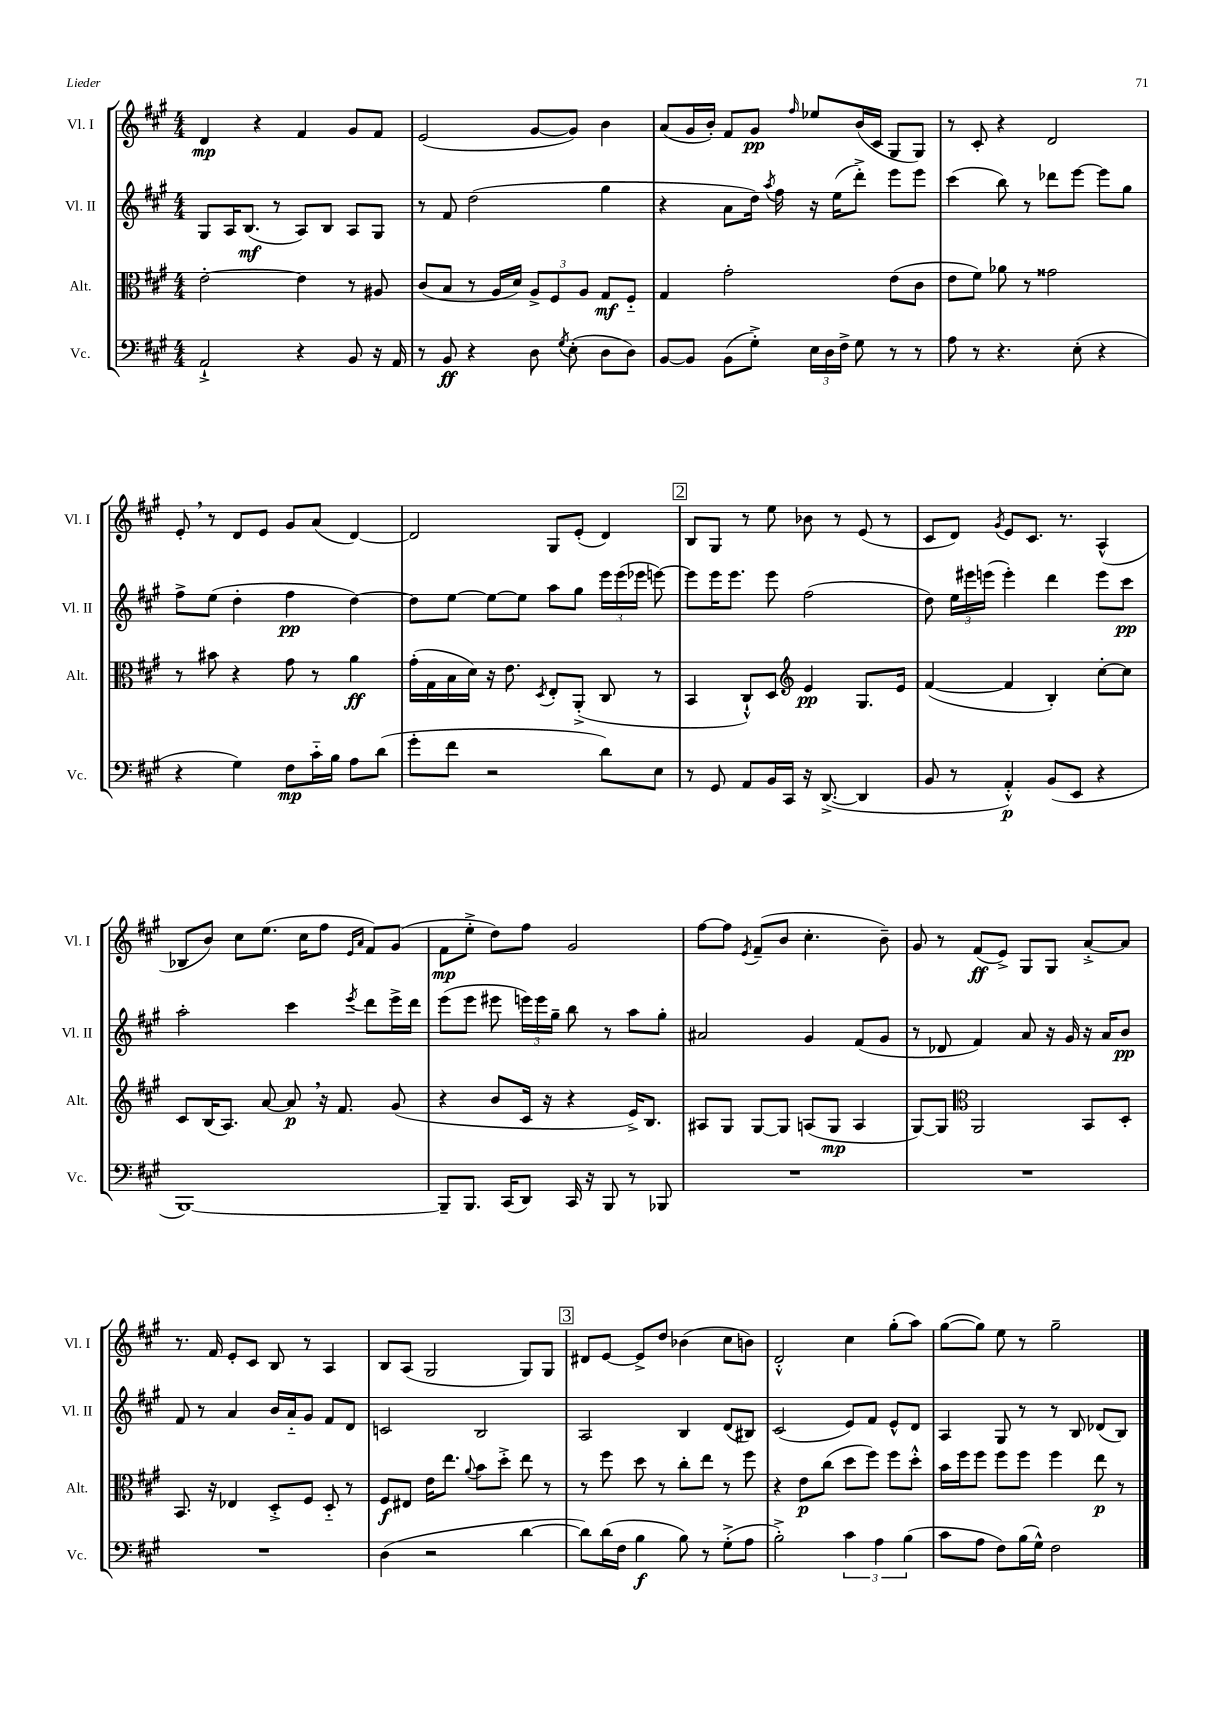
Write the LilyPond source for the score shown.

<<
\new StaffGroup <<
\new Staff = "s0" \with { instrumentName = "Vl. I" shortInstrumentName = "Vl. I" } {
    \clef treble \key a \major \numericTimeSignature \time 4/4
    \autoBeamOff d'4\mp r4 fis'4 gis'8[ fis'8] |
    e'2( gis'8[~ gis'8]) b'4 |
    a'8[( gis'16 b'16]-.) fis'8[ gis'8]\pp \grace { fis''16 } ees''8[ b'16( cis'16] gis8[ gis8]) |
    r8 cis'8-. r4 d'2 |
    e'8-. \breathe r8 d'8[ e'8] gis'8[ a'8]( d'4~) |
    d'2 gis8[ e'8]-.( d'4) |
    \mark \markup { \box "2" } b8[ gis8] r8 e''8 bes'8 r8 e'8( r8 |
    cis'8[ d'8]) \acciaccatura { gis'8 } e'8[ cis'8.] r8. a4-^( |
    bes8[ b'8]) cis''8[ e''8.]( cis''16[ fis''8] \grace { e'16[ a'16] } fis'8[) gis'8]( |
    fis'8[\mp e''8]-.-> d''8[) fis''8] gis'2 |
    fis''8[~ fis''8] \acciaccatura { e'8 } fis'8[--( b'8] cis''4.-. b'8--) |
    gis'8 r8 fis'8[\ff( e'8]->) gis8[ gis8] a'8[~-.-> a'8] |
    r8. fis'16 e'8[-. cis'8] b8 r8 a4 |
    b8[ a8]( gis2 gis8[) gis8] |
    \mark \markup { \box "3" } dis'8[ e'8]~ e'8[-> d''8] bes'4( cis''8[ b'8]) |
    d'2-.-^ cis''4 gis''8[-.( a''8]) |
    gis''8[~( gis''8]) e''8 r8 gis''2-- \bar "|." |
}
\new Staff = "s1" \with { instrumentName = "Vl. II" shortInstrumentName = "Vl. II" } {
    \clef treble \key a \major \numericTimeSignature \time 4/4
    \autoBeamOff gis8[ a16 b8.]\mf( r8 a8[) b8] a8[ gis8] |
    r8 fis'8 d''2( gis''4 |
    r4 a'8[ d''16]) \acciaccatura { a''8 } fis''16 r16 e''16[( d'''8]-.->) e'''8[ e'''8] |
    cis'''4( b''8) r8 des'''8[ e'''8]~ e'''8[ gis''8] |
    fis''8[-> e''8]( d''4-. fis''4\pp d''4~) |
    d''8[ e''8]~ e''8[~ e''8] a''8[ gis''8] \tuplet 3/2 { e'''16[ e'''16( ees'''16] } e'''8~) |
    \mark \markup { \box "2" } e'''8[ e'''16 e'''8.] e'''8 fis''2( |
    d''8) \tuplet 3/2 { e''16[ eis'''16 e'''16]( } e'''4-.) d'''4 e'''8[ cis'''8]\pp |
    a''2-. cis'''4 \acciaccatura { e'''8 } d'''8[ e'''16-> d'''16] |
    e'''8[( e'''8] eis'''8 \tuplet 3/2 { e'''16[) e'''16 gis''16]-- } b''8 r8 a''8[ gis''8]-. |
    ais'2 gis'4 fis'8[( gis'8] |
    r8 des'8 fis'4) a'8 r16 gis'16 r16 a'16[ b'8]\pp |
    fis'8 r8 a'4 b'16[ a'16-_ gis'8] fis'8[ d'8] |
    c'2 b2 |
    \mark \markup { \box "3" } a2 b4 d'8[( bis8]) |
    cis'2( e'8[) fis'8] e'8[-^ d'8] |
    a4 gis8 r8 r8 b8 des'8[( b8]) \bar "|." |
}
\new Staff = "s2" \with { instrumentName = "Alt." shortInstrumentName = "Alt." } {
    \clef alto \key a \major \numericTimeSignature \time 4/4
    \autoBeamOff e'2~-. e'4 r8 ais8 |
    cis'8[( b8] r8 a16[ d'16]) \tuplet 3/2 { a8[-> fis8 a8] } gis8[\mf fis8]-_ |
    gis4 gis'2-. e'8[( cis'8] |
    e'8[ fis'8]) aes'8 r8 gisis'2 |
    r8 bis'8 r4 gis'8 r8 a'4\ff |
    gis'16[-.( gis16 b16 d'16]) r16 e'8. \acciaccatura { d8 } e8[-. a,8]-.->( cis8 r8 |
    \mark \markup { \box "2" } b,4 cis8[-!-^) d8] \clef treble e'4\pp gis8.[ e'16] |
    fis'4~( fis'4 b4-.) cis''8[~-. cis''8] |
    cis'8[ b16( a8.]) a'8~ a'8\p \breathe r16 fis'8. gis'8( |
    r4 b'8[ cis'16] r16 r4 e'16[->) b8.] |
    ais8[ gis8] gis8[~ gis8] a8[( gis8]\mp a4 |
    gis8[~) gis8] \clef alto a,2 b,8[ d8]-. |
    b,8. r16 ees4 d8[-.-> fis8] d8-_ r8 |
    fis8[\f eis8] e'16[ e''8.] \appoggiatura { a'8 } b'8[ d''8]-.-> e''8 r8 |
    \mark \markup { \box "3" } r8 fis''8 d''8 r8 cis''8[-. e''8] r8 fis''8 |
    r4 e'8[\p cis''8]( d''8[ fis''8]) fis''8[ d''8]-.-^ |
    b'16[ fis''16 fis''8] fis''8[ fis''8] fis''4 e''8\p r8 \bar "|." |
}
\new Staff = "s3" \with { instrumentName = "Vc." shortInstrumentName = "Vc." } {
    \clef bass \key a \major \numericTimeSignature \time 4/4
    \autoBeamOff a,2-!-> r4 b,8 r16 a,16 |
    r8 b,8\ff r4 d8 \acciaccatura { gis8 } e8-.( d8[ d8]) |
    b,8[~ b,8] b,8[( gis8]-.->) \tuplet 3/2 { e16[ d16 fis16]-> } gis8 r8 r8 |
    a8 r8 r4. e8-.( r4 |
    r4 gis4) fis8[\mp cis'16-_ b16] a8[ d'8]( |
    gis'8[-. fis'8] r2 d'8[) e8] |
    \mark \markup { \box "2" } r8 gis,8 a,8[ b,16 cis,16] r16 d,8.~->( d,4 |
    b,8 r8 a,4-.-^\p) b,8[( e,8] r4 |
    b,,1~) |
    b,,8[-- b,,8.] cis,16[( d,8]) cis,16 r16 b,,8 r8 bes,,8 |
    R1 |
    R1 |
    R1 |
    d4( r2 d'4~ |
    \mark \markup { \box "3" } d'8[) d'16( fis16] b4\f b8) r8 gis8[-.->( a8] |
    b2-.->) \tuplet 3/2 { cis'4 a4 b4( } |
    cis'8[ a8] fis8[) b16( gis16]-^) fis2 \bar "|." |
}
>>
>>
\layout { \context { \Score \remove "Bar_number_engraver" } }
